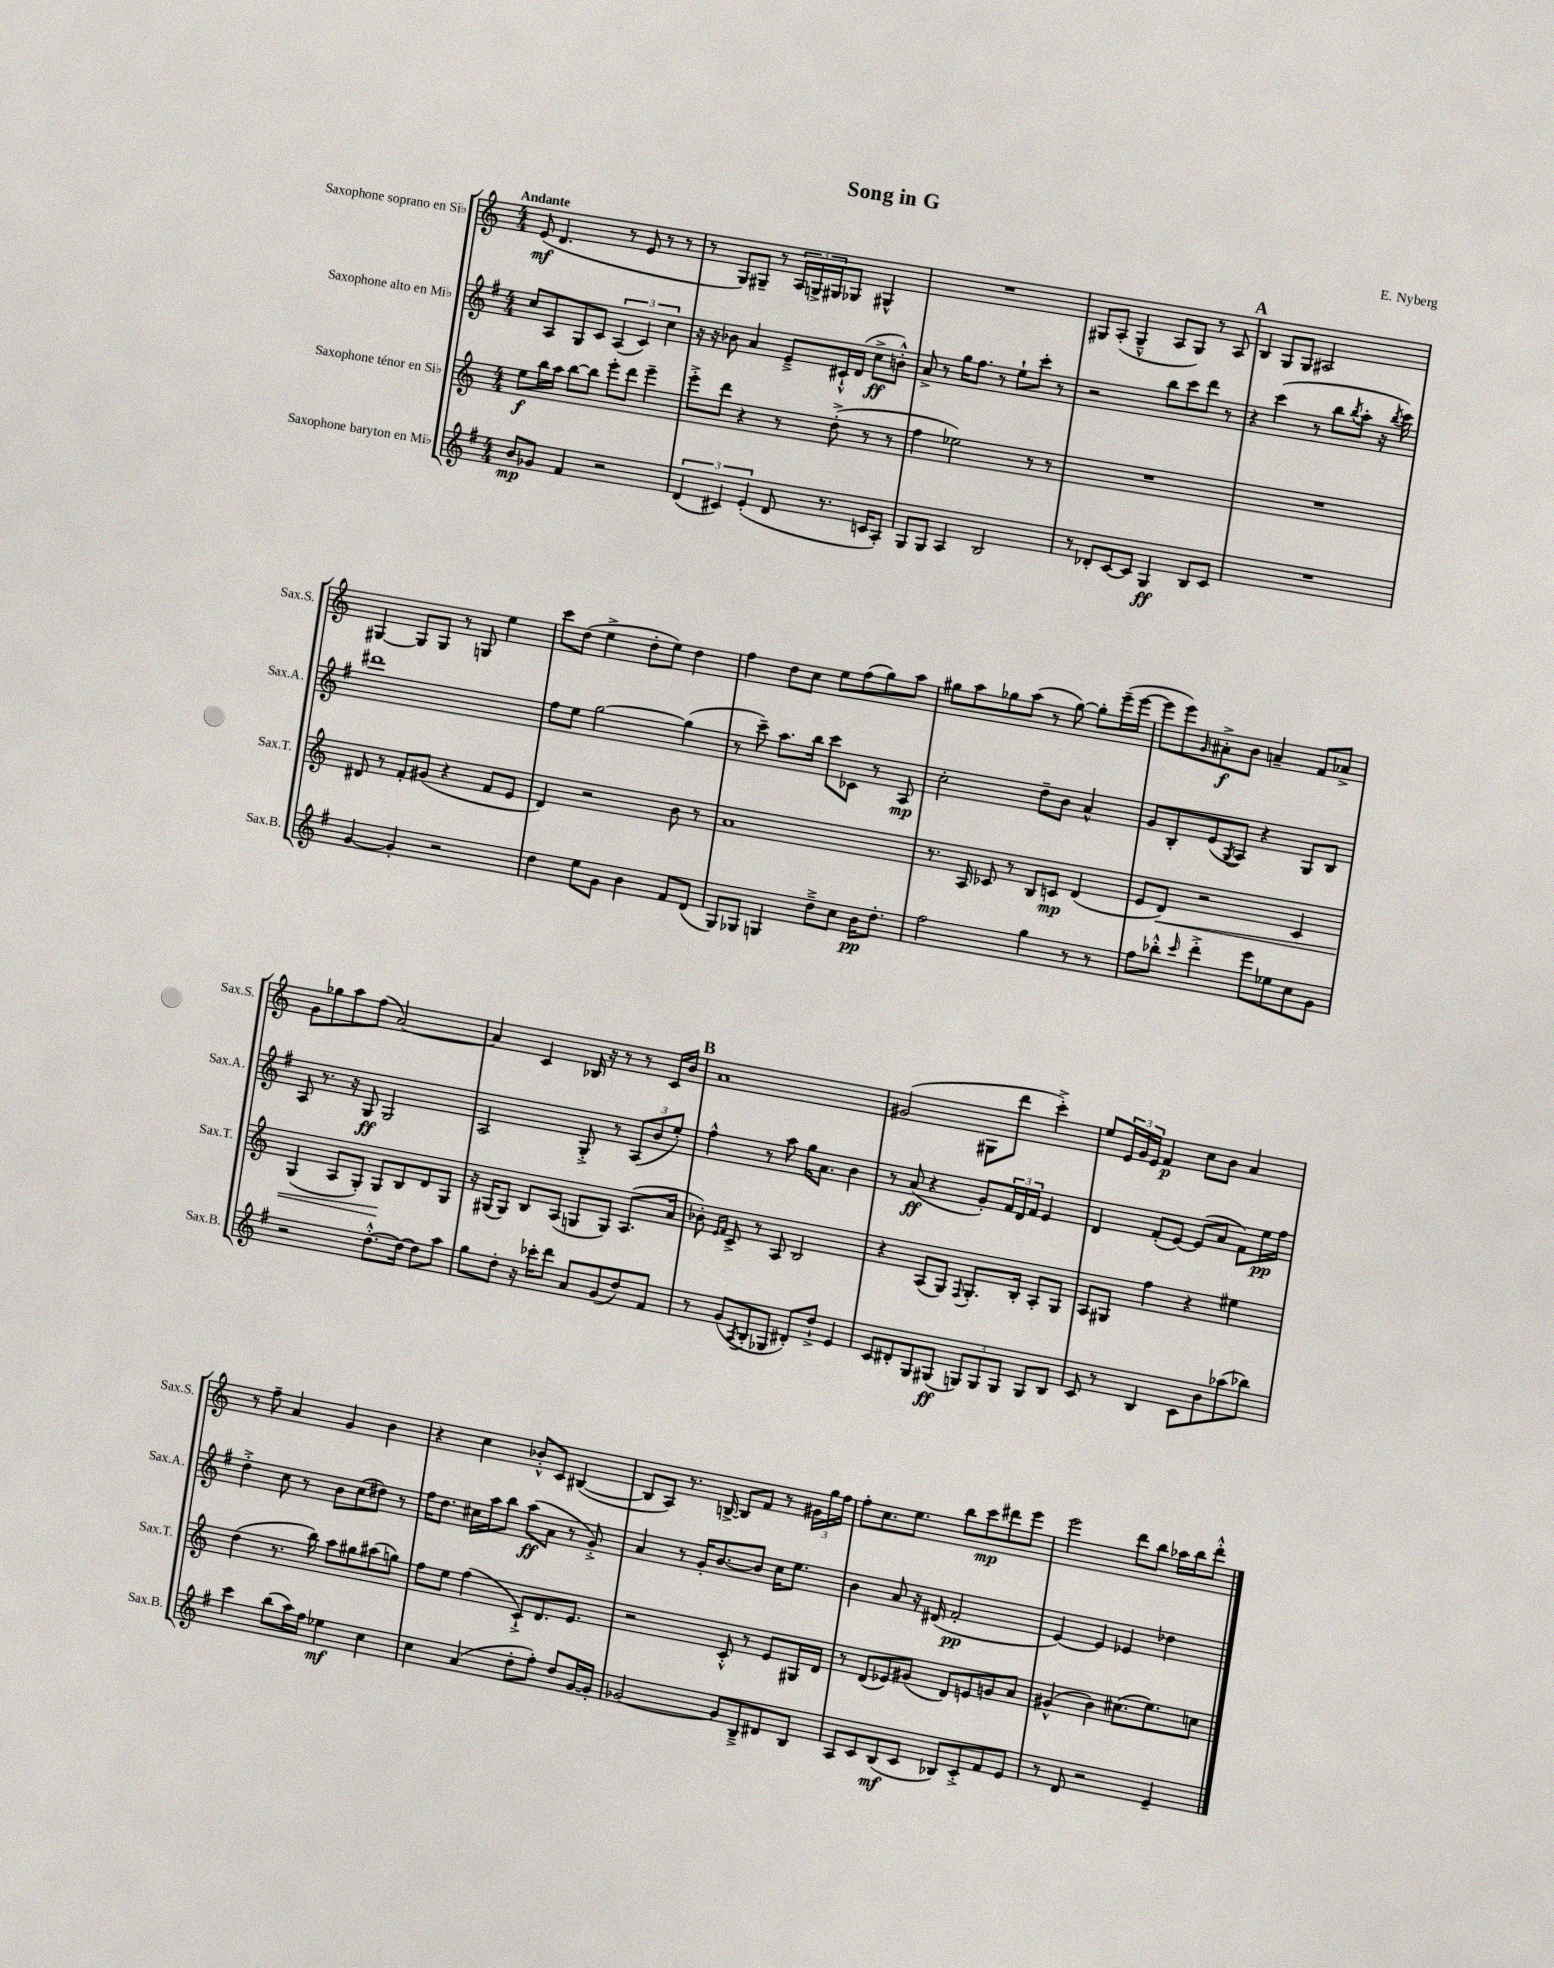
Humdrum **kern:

**kern	**kern	**kern	**kern
*staff4	*staff3	*staff2	*staff1
*clefG2	*clefG2	*clefG2	*clefG2
*k[f#]	*k[]	*k[f#]	*k[]
*M4/4	*M4/4	*M4/4	*M4/4
8b	8ee	8cc	(8e
8g-	16bb	8A	4.d
.	16aa	.	.
4f#	[8bb	8G	.
.	8bb]	8c	.
2r	8eee'	(6A	8r
.	8ddd	.	8e
.	.	6c)	.
.	4eee~	.	8r
.	.	6cc	.
.	.	.	8r
=	=	=	=
(6d	8eee'^	16r	8r
.	.	16r	.
.	8ddd	8b-	8G)
6c#)	.	.	.
.	4r	4a	8G#~
(6e'	.	.	.
.	.	.	8r
8d	8r	8e~^	24A
.	.	.	24G^
.	.	.	24G#
8.r	(8dd'^	16c#`^^	8G-
.	.	(16d	.
.	8r	8cc^	4G#^^
16c	.	.	.
8A')	8r	8b'^^)	.
=	=	=	=
8G	4ff	8a^	1r
8G	.	8r	.
4A	2ee-)	16gg	.
.	.	8.ff#	.
2B	.	8r	.
.	.	8ee`	.
.	8r	8ccc'	.
.	8r	8r	.
=	=	=	=
8r	1r	2r	8G#
8d-'	.	.	(8A'
[8c	.	.	4G#~^^
8c]	.	.	.
4G	.	8bb	8A
.	.	8ccc	8G#)
8B	.	8ddd	8r
8c	.	8r	8A
=	=	=	=
1r	1r	4r	4B
.	.	(4ccc	8G
.	.	.	8G
.	.	8r	2A#
.	.	8bb	.
.	.	8qbb	.
.	.	8aa'	.
.	.	16r	.
.	.	8qbb	.
.	.	16ccc)	.
=	=	=	=
[4g	8d#	1ddd#	[4G#
.	8r	.	.
4g']	8f'	.	8G#]
.	(8g#	.	8G#
2r	4r	.	8r
.	.	.	8G
.	8f	.	4ee
.	8e	.	.
=	=	=	=
4dd	4d)	8ff#	8ccc
.	.	8ee	(8dd
8ee	2r	[2gg	4ee^
8g	.	.	.
4b	.	.	8dd'
.	.	.	8ee)
8f#	8b	(4gg]	4dd
(8d	8r	.	.
=	=	=	=
8G)	1a	8r	4ff
8G-	.	8ccc~)	.
4G	.	8.aa	8dd
.	.	.	8cc
.	.	16bb	.
8dd~^	.	8ccc	8ee
8cc	.	8c-	(8ff
16b	.	8r	8gg)
8.dd'	.	.	.
.	.	8A	8aa
=	=	=	=
2ff#	8.r	2cc'	8gg#
.	.	.	8aa
.	16A	.	.
.	8c-	.	8gg-
.	8r	.	(8aa
4gg	8B	8dd~	8r
.	8c	8b	[8gg-)
8r	(4d	4a^^	8gg-']
8r	.	.	(16eee~
.	.	.	[16eee
=	=	=	=
8ff#	8e	8g	8eee]
8bb-'^^	8d)	8B'	8eee)
16qqccc	.	.	16qqg
4ddd'^	2r	(8e	8a#'^
.	.	8qG	.
.	.	8A)	8b
8eee	.	4r	4a~
8ee-	.	.	.
8cc	4c	8G	8f
8g	.	8B	8a-^
=	=	=	=
2r	(4G	8A	8g
.	.	8.r	8gg-
.	8A	.	8aa
.	.	16r	.
.	8G')	8G	(8ff
[8.dd'^^	8G	2G	[2a)
.	8B	.	.
16dd_	.	.	.
8dd]	8d	.	.
8aa	8G	.	.
=	=	=	=
8gg	16r	2A	4a]
.	(16G#	.	.
8dd'	8G#)	.	.
16r	8B	.	4c
16ccc-'	.	.	.
8ddd	(8A	.	.
8a	8G	8G'^	16B-
.	.	.	16r
(8g	8G)	8r	8r
8dd)	(8.A	(12A	8r
.	.	12b	.
8f#	.	.	16c
.	.	12ee')	.
.	16a	.	16b
=	=	=	=
8r	8b-')	4ff#^^	1a
.	16qqe	.	.
.	16qqf	.	.
(8g	8c^	.	.
8qA	.	.	.
8B'	8r	8r	.
8G-	8A	8aa	.
8d#')	2B	16gg	.
.	.	8.a	.
8dd`^	.	.	.
4e	.	4b	.
=	=	=	=
8c	4r	8r	(2g#
8d#'	.	(8a	.
8G	(8A	4r	.
(8G#	8G)	.	.
.	8qqF	.	.
12G)	8.G'	8g')	8G#
12G	.	.	.
.	.	24f#	8ddd
12G	.	24d	.
.	16B'	.	.
.	.	24f#	.
8G	8A'	4e	4ccc'^)
8B	8G	.	.
=	=	=	=
8c	8A	4d	8ee
8r	8G#	.	24e
.	.	.	24g
.	.	.	24e
4B	4ff	(8f#'	4f
.	.	[8e)	.
8c	4r	(8e]	8cc
8b	.	8a	8b
(8aa-	4ee#	8f#)	4a
8bb-)	.	16ee	.
.	.	16ff#	.
=	=	=	=
4ccc	(4dd	4dd'^	8r
.	.	.	8ff~
(8bb	8.r	8cc	4a
16aa)	.	8r	.
16ff#	16bb)	.	.
4ee-	8aa	8b	4g
.	8gg#	(8cc	.
4cc	(8aa#	8dd#)	4b
.	8gg)	8r	.
=	=	=	=
4cc	8ff	16ff#	4r
.	.	8.dd	.
.	8ee	.	.
(4a	(4ff	16cc#	4cc
.	.	16aa	.
.	.	8bb	.
8dd'	8c`^)	(8aa	8b-'^^
8ff#')	8.d	8a	8c
8dd	.	8r	([4B#
.	8.e	.	.
[16g	.	8g'^)	.
16g']	.	.	.
=	=	=	=
[2g-	2r	4a	8B#]
.	.	.	8A)
.	.	8r	8.r
.	.	16g'	.
.	.	[8.b	[16B^
8g-]	8c'^^	.	8B]
8B~^	8r	8b]	8f
8d#	8e	16cc	8r
.	.	8.ee	.
8B	16G#	.	24g#
.	.	.	24gg
.	16d	.	.
.	.	.	24ff
=	=	=	=
8A	8r	4b	8ff'
8c	(8d	.	8.cc
(8B	8e-)	8a	.
.	.	.	8.ee
8c	(8g#	16r	.
.	.	(16d#	.
8B-)	8d)	2f#'	8bb
8c'^	8e	.	8ccc
8f#	8g	.	8ddd#
8e	8a	.	8eee
=	=	=	=
8r	(4g#^^	[4e)	2eee
8d	.	.	.
2r	4b)	4e]	.
.	(8.cc#	4e-	8ddd
.	.	.	8bb
.	8.ee)	.	.
4e~	.	4dd-	16aa-
.	.	.	16bb
.	8cc	.	8ddd'^^
==	==	==	==
*-	*-	*-	*-
